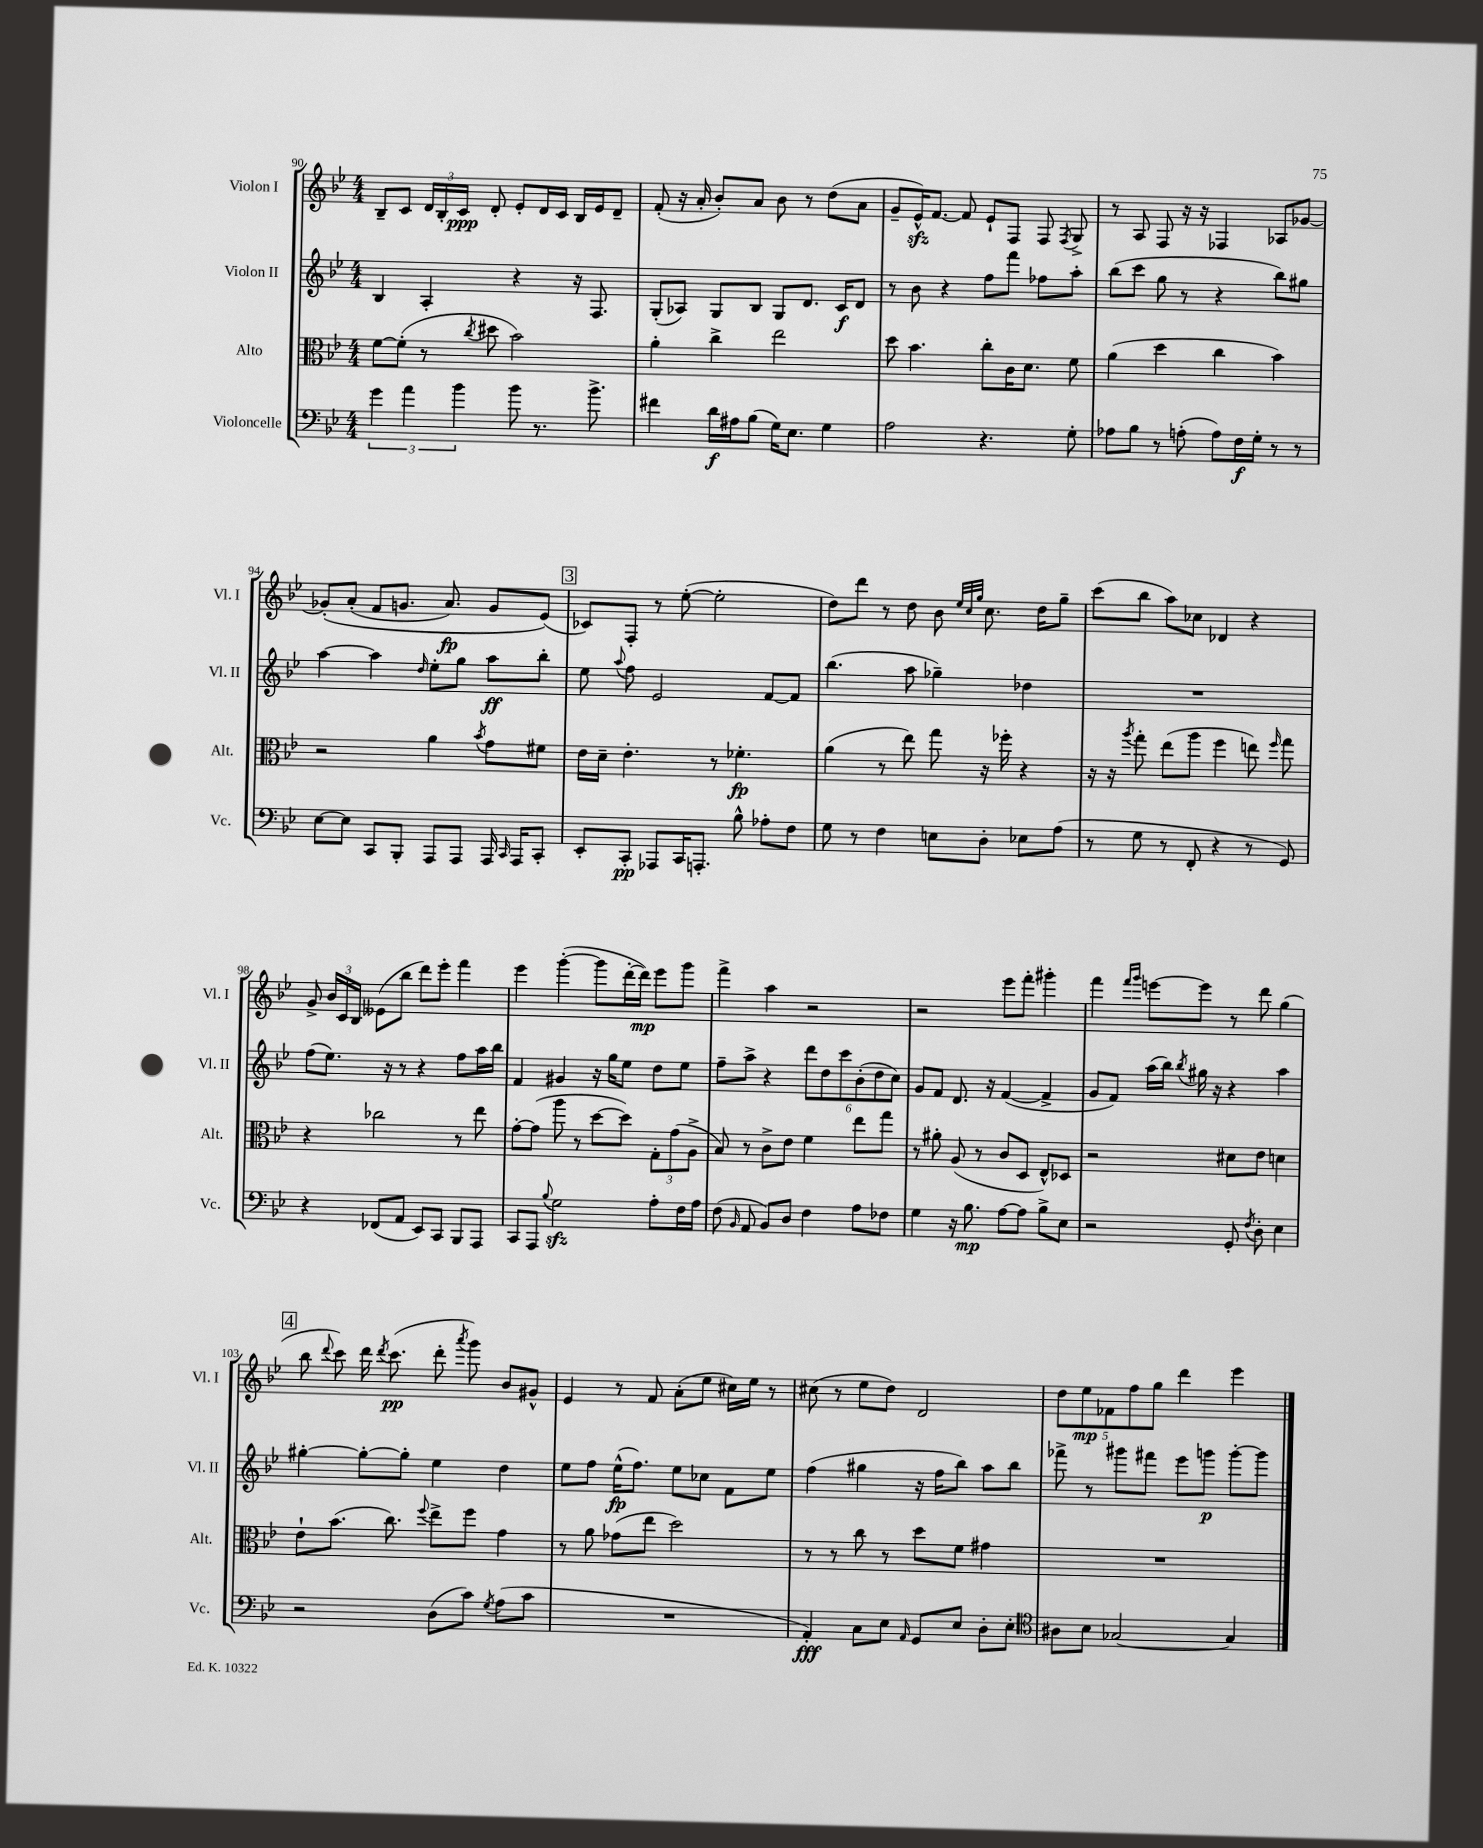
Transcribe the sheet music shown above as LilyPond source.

<<
\new StaffGroup <<
\new Staff = "s0" \with { instrumentName = "Violon I" shortInstrumentName = "Vl. I" } {
    \clef treble \key bes \major \numericTimeSignature \time 4/4
    \autoBeamOff bes8[-- c'8] \tuplet 3/2 { d'16[ bes16-. c'16]\ppp } d'8-. ees'8[-. d'16 c'16] bes16[ ees'16 d'8]-- |
    f'8-.( r16 a'16-. bes'8[-.) a'8] bes'8 r8 d''8[( a'8] |
    g'8[-- ees'16-^\sfz) f'8.]~ f'8 ees'8[-! f8] f8 \acciaccatura { f8 } g8-> |
    r8 a8 f8 r16 r16 fes4 aes8[ ges'8]~ |
    ges'8[-.\( a'8]-.( f'8[ g'8.] a'8.\fp) g'8[ ees'8](\) |
    \mark \markup { \box "3" } ces'8[) f8]-. r8 ees''8~-.( ees''2-. |
    d''8[) d'''8] r8 d''8 bes'8 \grace { ees''32[ c''32 g''32] } c''8. d''16[ g''8]-- |
    c'''8[( bes''8] a''8[) ces''8] des'4 r4 |
    g'8-> \tuplet 3/2 { bes'16[ c'16 bes16] } eeses'8[( bes''8] d'''8[) ees'''8]-. f'''4 |
    ees'''4 g'''4~-.( g'''8[ d'''16~-. d'''16]\mp) ees'''8[ g'''8] |
    f'''4-> a''4 r2 |
    r2 ees'''8[ f'''8]-. gis'''4-. |
    f'''4 \grace { f'''16[ g'''16] } e'''8[~ e'''8] r8 d'''8 g''4( |
    \mark \markup { \box "4" } bes''8 \appoggiatura { d'''8 } c'''8) d'''16 \acciaccatura { d'''8 } c'''8.\pp( d'''8-. \acciaccatura { a'''8 } g'''8) bes'8[ gis'8]-^ |
    ees'4 r8 f'8 a'8[-.( ees''8] cis''16[) ees''16] r8 |
    cis''8( r8 ees''8[ d''8]) d'2 |
    \tuplet 5/4 { d''8[ ees''8\mp fes'8 f''8 g''8] } d'''4 ees'''4 \bar "|." |
}
\new Staff = "s1" \with { instrumentName = "Violon II" shortInstrumentName = "Vl. II" } {
    \clef treble \key bes \major \numericTimeSignature \time 4/4
    \autoBeamOff bes4 a4-. r4 r16 f8. |
    g8[-.( aes8]) g8[ bes8] g8[ d'8.] c'16[\f d'8] |
    r8 bes'8 r4 f''8[ f'''8] fes''8[ a''8]-. |
    bes''8[( c'''8] g''8 r8 r4 bes''8[) gis''8] |
    a''4~ a''4 \grace { d''16 } ees''8[-. g''8] a''8[\ff bes''8]-. |
    \mark \markup { \box "3" } ees''8 \appoggiatura { a''8 } f''8 ees'2 f'8[~ f'8] |
    bes''4.( a''8 ges''4--) des''4 |
    R1 |
    f''8[( ees''8.]) r16 r8 r4 f''8[ a''16 bes''16] |
    f'4 gis'4 r16 g''16[ ees''8] d''8[ ees''8] |
    f''8[-- a''8]-> r4 \tuplet 6/4 { d'''8[ d''8 c'''8 bes'8-.( d''8 c''8]) } |
    g'8[ f'8] d'8. r16 f'4~( f'4-> |
    g'8[ f'8]) a''16[( bes''16]) \acciaccatura { bes''8 } gis''16 r16 r4 a''4 |
    \mark \markup { \box "4" } gis''4~-. gis''8[~-. gis''8]-. ees''4 d''4 |
    ees''8[ f''8] ees''16[-^\fp( f''8.]) ees''8[ ces''8] f'8[ ees''8] |
    f''4( gis''4 r16 f''16[ bes''8]) a''8[ bes''8] |
    fes'''8-> r8 gis'''8[ fis'''8] ees'''8[ g'''8]\p g'''8[~-. g'''8] \bar "|." |
}
\new Staff = "s2" \with { instrumentName = "Alto" shortInstrumentName = "Alt." } {
    \clef alto \key bes \major \numericTimeSignature \time 4/4
    \autoBeamOff f'8[~ f'8]-.( r8 \acciaccatura { c''8 } dis''8 bes'2) |
    a'4-. c''4-> ees''2 |
    d''8 bes'4. c''8[-. c'16 d'8.] f'8 |
    a'4( d''4 c''4 bes'4) |
    r2 a'4 \acciaccatura { bes'8 } g'8[ fis'8] |
    \mark \markup { \box "3" } ees'16[ d'16]-- ees'4.-. r8 fes'4.-.\fp |
    a'4( r8 ees''8) g''8 r16 fes''16-. r4 |
    r16 r16 \acciaccatura { a''8 } g''8-. ees''8[( a''8] f''4 e''8) \grace { f''16 } g''8 |
    r4 ces''2 r8 ees''8 |
    g'8[~-. g'8]( a''8 r8 d''8[~ d''8]) \tuplet 3/2 { g8[-. g'8( a8]-> } |
    bes8) r8 c'8[-> ees'8] f'4 ees''8[ g''8] |
    r8 ais'8-. a8( r8 c'8[ d8] ees8[-^) des8] |
    r2 dis'8[ ees'8] d'4 |
    \mark \markup { \box "4" } ees'8[-! bes'8.]( c''8.) \appoggiatura { f''8 } ees''8[-> f''8] g'4 |
    r8 a'8 ges'8[( ees''8] d''2) |
    r8 r8 c''8 r8 d''8[ f'8] gis'4 |
    R1 \bar "|." |
}
\new Staff = "s3" \with { instrumentName = "Violoncelle" shortInstrumentName = "Vc." } {
    \clef bass \key bes \major \numericTimeSignature \time 4/4
    \autoBeamOff \tuplet 3/2 { g'4 a'4 bes'4 } bes'8 r8. bes'8.-> |
    fis'4 d'16[\f ais16 bes8]( g16[) ees8.] g4 |
    a2 r4. g8-. |
    aes8[ bes8] r8 a8-.( a8[) f16\f g16]-. r8 r8 |
    ees8[~ ees8] c,8[ bes,,8]-. a,,8[ a,,8] a,,16 \grace { c,16 } a,,16[ c,8]-. |
    \mark \markup { \box "3" } ees,8[-. c,8]-.\pp aes,,8[ c,16 a,,8.]-. bes8-^ aes8[-. f8] |
    g8 r8 f4 e8[ d8]-. ees8[ a8]( |
    r8 g8 r8 f,8-. r4 r8 g,8) |
    r4 fes,8[( a,8] ees,8[) c,8] bes,,8[ a,,8] |
    c,8[ a,,8] \appoggiatura { bes8 } g2\sfz a8[-. f16 a16] |
    f8( \grace { bes,16 } a,8 bes,8[) d8] f4 a8[ fes8] |
    g4 r16 bes8.\mp a8[~ a8] bes8[-> ees8] |
    r2 g,8-. \acciaccatura { f8 } d8-. ees4 |
    \mark \markup { \box "4" } r2 d8[( c'8]) \acciaccatura { g8 } a8[( c'8] |
    R1 |
    a,4-.\fff) c8[ ees8] \grace { a,16 } g,8[ ees8] d8[-. ees8]-. |
    \clef tenor ais8[ bes8] ges2~ ges4 \bar "|." |
}
>>
>>
\layout { \context { \Score currentBarNumber = #90 } }
